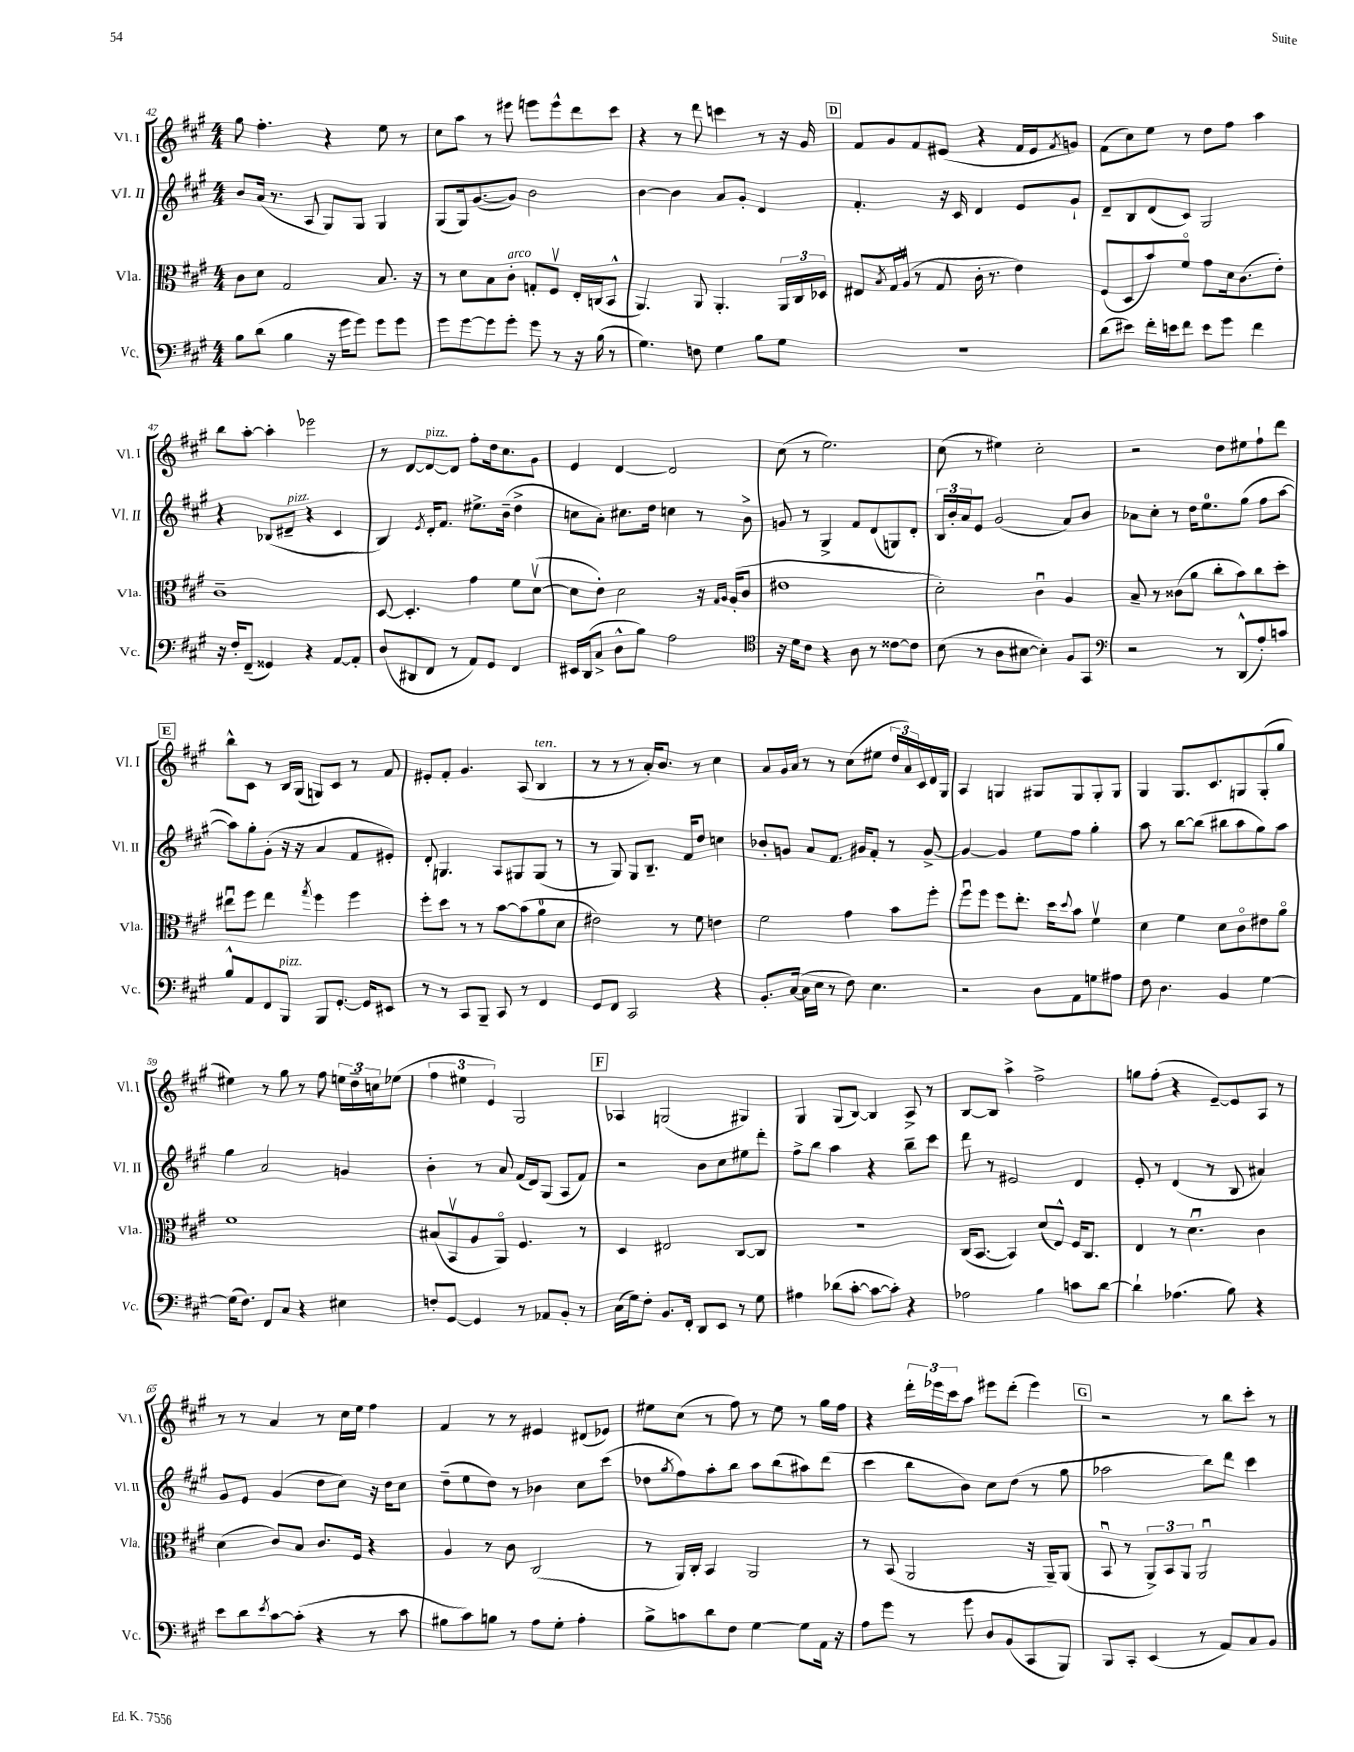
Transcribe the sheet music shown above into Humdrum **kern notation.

**kern	**kern	**kern	**kern
*part4	*part3	*part2	*part1
*staff4	*staff3	*staff2	*staff1
*I"Vc.	*I"Vla.	*I"Vl. II	*I"Vl. I
*I'Vc.	*I'Vla.	*I'Vl. II	*I'Vl. I
*clefF4	*clefC3	*clefG2	*clefG2
*k[f#c#g#]	*k[f#c#g#]	*k[f#c#g#]	*k[f#c#g#]
*M4/4	*M4/4	*M4/4	*M4/4
=42	=42	=42	=42
8B\L	8c#\L	8b/L	8gg#\
(8d\J	8d\J	(16a/Jk	4.ff#'\
.	.	8.r	.
4B\	2G#/	.	.
.	.	8A/	.
16r	.	8G#/L)	4r
16g#\KL	.	.	.
8g#\J)	.	8G#/J	.
8g#\L	8.B/	4G#/	8ee\
8g#\J	.	.	8r
.	16r	.	.
=43	=43	=43	=43
8g#\L	8r	(8G#/L	8cc#\L
[8g#\	8d\L	16G#/k)	8aa\J
.	.	([8.g#/	.
8g#\]	8B\	.	8r
!	!LO:TX:a:i:t=arco	!	!
8g#'\J	8c#'\J	8g#/J])	8eee#X\
8g#\	8Gn'/L	2b\	8eeen\L
8r	8F#v/J	.	8eee^^\
16r	16E'/LL	.	8ddd\
(16B\	(16Cn/J	.	.
8r	8BB^^/J	.	8ccc#\J
=44	=44	=44	=44
4.G#\)	4.AA/)	[4b\	4r
.	.	4b\]	8r
8Fn\	8AA/	.	8ddd\
4G#\	4.AA'/	8a/L	4cccn\
.	.	8g#'/J	.
8B\L	.	4d/	8r
8G#\J	24AA/LL	.	16r
.	24C#/	.	.
.	.	.	16g#/
.	24D-X/JJ	.	.
!!LO:REH:place=s1:t=D
=45	=45	=45	=45
1r	8E#X/L	4.f#'/	8f#/L
.	8qB/	.	.
.	16G#/L	.	8g#/
.	(16Av/JJ	.	.
.	8r	.	8f#/
.	8G#/	16r	(8e#X/J
.	.	16c#/	.
.	16c#'\	4d/	4r
.	8.r	.	.
.	4e\)	8e/L	16f#/LL
.	.	.	16e#/J
.	.	.	8qf#/
.	.	8g#`/J	8gn/J)
=46	=46	=46	=46
(8d\L	(8F#/L	8d~/L	(8f#\L
8e#X\J)	8D/	8B/	8cc#\)
16f#'\LL	8b/)	(8d/	8ee\J
16en\J	.	.	.
8f#\J	8f#/J	8c#/J)	8r
8e\L	8g#\L	2G#/	8dd\L
8g#\J	16d\k	.	8ff#\J
.	(8.c#\	.	.
4f#\	.	.	4aa\
.	8e'\J)	.	.
!!LO:LB:g=z
=47	=47	=47	=47
16r	1c#~	4r	8bb\L
16F#'/KL	.	.	.
(8FF#~/J	.	.	[8aa'\J
4GG##X/)	.	(8B-X/L	4aa'\]
!	!	!LO:TX:a:i:t=pizz.	!
.	.	8d#X~/J	.
4r	.	4r	2eee-X\
[8AA/L	.	4c#/	.
8AA'/J]	.	.	.
=48	=48	=48	=48
(8D/L	[8D/	4B/)	8r
8DD#X/	4.D'/]	.	[8d/L
.	.	8qe/	.
!	!	!	!LO:TX:a:i:t=pizz.
8FF#/J	.	16d'/KL	8d/_
.	.	8.f#/J	.
8r	.	.	8d/J]
8AA/L)	4g#\	8.ee#X^\L	8ff#'\L
8GG#/J	.	.	16dd\k
.	.	(16b~\Jk	8.cc#\
4FF#/	8f#\L	4dd^\	.
.	([8dv\J	.	8g#\J
=49	=49	=49	=49
16EE#X/LL	8d\L]	8ccn\L	4e/
(16DD/J	.	.	.
8C#^/J	8e'\J)	8a'\J)	.
8D^^\L	2d\	8.cc#X\L	[4d/
8B\J)	.	.	.
.	.	16dd\Jk	.
2A\	.	4ccn\	2d/]
.	16r	8r	.
.	16qqG#/LL	.	.
.	16qqA/JJ	.	.
.	(16A'/KL	.	.
.	8c#/J	8b^\	.
=50	=50	=50	=50
*clefC4	*	*	*
16r	1e#X	8gn/	(8cc#\
16d\KL	.	.	.
8c#\J	.	8r	8r
4r	.	4G#^/	2.ee\)
8A\	.	8f#/L	.
8r	.	(8d/	.
[8c##X\L	.	8Gn/)	.
8c##\J]	.	8d'/J	.
=51	=51	=51	=51
(8B\	2d'\)	24B/LL	(8cc#\
.	.	24b'/	.
.	.	24a/J	.
8r	.	8e/J	8r
8A\L	.	(2g#/	4ee#X\)
[8B#X\J	.	.	.
4B#'\])	4c#u\	.	2cc#'\
8F#/L	4A/	8a/L)	.
8GG#/J	.	8b/J	.
=52	=52	=52	=52
*clefF4	*	*	*
2r	8B~/	8a-X\L	2r
.	8r	8cc#'\J	.
.	(8c##X\L	8r	.
.	8a\J	16dd\KL	.
.	.	8.ee\	.
8r	8cc#'\L	.	8dd\L
(8DD^^/L	8b\)	(8gg#\J	8ee#X\
8A'/)	8cc#\	8ff#\L	8ff#`\
8cn/J	8dd'\J	[8aa\J	8ddd\J
!!LO:LB:g=z
!!LO:REH:place=s1:t=E
=53	=53	=53	=53
8B^^/L	8ee#Xu\L	8aa\L])	8bb^^\L
8AA/	8ff#\J	8gg#'\	8c#\J
8FF#/	4ee#\	(8g#'\J	8r
!LO:TX:a:i:t=pizz.	!	!	!
8BBB/J	.	16r	16B/LL
.	.	16r	(16G#/JJ
.	8qgg#/	.	.
8BBB/L	4ff#\	4a/	8Gn/L)
[8.GG#'/J	.	.	8c#/J
.	4ff#\	8f#/L	8r
16GG#/KL]	.	.	.
8EE#X/J	.	8e#X'/J)	8f#/
=54	=54	=54	=54
8r	8ff#'\L	8d'/	8e#X'/L
8r	8dd\J	4.Gn/	8f#'/J
8CC#/L	8r	.	4.g#/
8BBB~/J	8r	.	.
8CC#/	[8b\L	8A/L	.
8r	(8b\]	8G#X/	(8A/
!	!	!	!LO:TX:a:i:t=ten.
4FF#/	8a\	(8G#/J	4B/
.	8d\J	8r	.
=55	=55	=55	=55
8GG#/L	2e#X\)	8r	8r
8FF#/J	.	8G#/)	8r
2CC#/	.	8G#/L	8r
.	.	8.B~/J	16a'/KL)
.	.	.	8.b/J
.	8r	.	.
.	.	16f#/KL	.
.	8f#\	8dd/J	8r
4r	4en\	4ccn\	4cc#\
=56	=56	=56	=56
8.BB'/L	2f#\	8b-X'/L	8a/L
.	.	8gn/J	16g#/L
([16C#/Jk	.	.	16a/JJ
16C#\LL]	.	8a/L	8r
16E\JJ	.	.	.
8r	.	8.f#/J	8r
8F#\)	4g#\	.	(8cc#\L
.	.	16g#X/KL	.
4.E\	.	8f#'/J	8ee#X\J
.	8b\L	8r	24dd/LL
.	.	.	24a/)
.	.	.	24c#/
.	8ff#'\J	[8g#^/	16d/
.	.	.	16G#/JJ
=57	=57	=57	=57
2r	8ff#u\L	4g#/_	4A/
.	8ff#\J	.	.
.	8ff#\L	4g#/]	4Gn/
.	8.ee'\J	.	.
8D\L	.	8ee\L	8G#X/L
.	16dd\KL	.	.
.	8qqdd/	.	.
8AA\	8b\J	8ff#\J	8G#/
8Gn\	4f#v\	4gg#'\	8G#'/
8A#X\J	.	.	8G#/J
=58	=58	=58	=58
8F#\	4d\	8aa\	4G#/
4.D\	.	8r	.
.	4f#\	[8bb\L	8.G#/L
.	.	(8bb\J]	.
.	.	.	8.c#/
4BB/	8d\L	8bb#X\L	.
.	8c#\	8aa\	8Gn/
[4G#\	8e#X\	8gg#\)	(8G'/
.	8a\J	8aa\J	8gg#/J
!!LO:LB:g=z
=59	=59	=59	=59
(16G#\KL]	1f#	4gg#\	4ee#X\)
8.F#\J)	.	.	.
8FF#/L	.	2a/	8r
8C#/J	.	.	8gg#\
4r	.	.	8r
.	.	.	8ff#\
4E#X\	.	4gn/	24een\LL
.	.	.	24dd~\
.	.	.	24ccn\J
.	.	.	(8ee-X\J
=60	=60	=60	=60
8Fn'/L	(8B#X/L	4b'\	6ff#\
[8GG#/J	8BBv/	.	.
.	.	.	6ee#X\
4GG#/]	8A/	8r	.
.	.	.	6e/)
.	8AA/J)	8a/	.
8r	4.F#/	(16f#/LL	2G#/
.	.	16d/J)	.
8AA-X/L	.	(8G#/J	.
8BB'/J	.	8A/L	.
8r	8r	8f#/J)	.
!!LO:REH:place=s1:t=F
=61	=61	=61	=61
(16C#\LL	4D/	2r	4A-X/
16G#\J)	.	.	.
8F#'\J	.	.	.
8.BB/L	2E#X/	.	(2Gn/
16FF#'/Jk	.	.	.
8DD/L	.	8b\L	.
8EE/J	.	8cc#\	.
8r	[8C#/L	8ee#X\	4G#X/)
8G#\	8C#/J]	8ddd'\J	.
=62	=62	=62	=62
4A#X\	1r	8ff#^\L	4G#/
.	.	8bb\J	.
(8d-X\L	.	4aa\	(8G#/L
[8c#'\J	.	.	[8B/J)
8c#\L_	.	4r	4B/]
8c#'\J])	.	.	.
4r	.	8bb~\L	8A^/
.	.	8ccc#\J	8r
=63	=63	=63	=63
2A-X\	(16C#/KL	8ddd\	[8B/L
.	[8.BB/J	.	.
.	.	8r	8B/J]
.	4BB/])	2e#X/	4aa^\
4B\	(8d/L	.	2ff#^\
.	8E^^/J)	.	.
8cn\L	16F#/KL	4d/	.
.	8.C#/J	.	.
[8d\J	.	.	.
=64	=64	=64	=64
4d`\]	4E/	8e'/	8ggn\L
.	.	8r	(8ff#'\J
(4.A-X\	8r	(4d/	4r
.	4.du\	.	.
.	.	8r	[8e~/L)
8B\)	.	8B/	8e/]
4r	4c#\	4a#X/)	8A/J
.	.	.	8r
!!LO:LB:g=z
=65	=65	=65	=65
8e\L	(4d\	8g#/L	8r
8d\	.	8e/J	8r
8qe/	.	.	.
[8c#\	8c#/L)	(4g#/	4a/
(8c#'\J]	8B/J	.	.
4r	8.c#/L	8dd\L	8r
.	.	8cc#\J)	16cc#\LL
.	16F#/Jk	.	16ee\JJ
8r	4r	16r	4ff#\
.	.	16dd\KL	.
8c#\	.	8cc#\J	.
=66	=66	=66	=66
8B#X\L	4A/	(8dd~\L	4f#/
8c#\)	.	8ee\	.
8Bn\J	8r	8dd\J)	8r
8r	8c#\	8r	8r
8A\L	(2C#/	4b-X\	4e#X/
8G#'\J	.	.	.
4A'\	.	8cc#\L	(8d#X/L
.	.	(8ccc#\J	8e-X/J)
=67	=67	=67	=67
8B^\L	8r	8dd-X\L	8ee#X\L
.	.	8qgg#/	.
8cn\	16AA/LL)	8ff#\)	(8cc#\J
.	16C#'/JJ	.	.
8d\	4BB/	8aa'\	8r
8F#\J	.	8bb\J	8ff#\)
[4G#\	2AA/	8aa\L	8r
.	.	(8bb\	8ee#\
8G#\L]	.	8aa#X\)	8r
16AA\Jk	.	(8ddd\J	16gg#\LL
16r	.	.	16ff#\JJ
=68	=68	=68	=68
8A\L	8r	4ccc#\	4r
8g#\J	(8BB/	.	.
8r	2AA/	8bb\L	24ddd'\LL
.	.	.	24eee-X\
.	.	.	24ccc#\J
8g#\	.	8b\J)	8aa\J
8D/L	.	8cc#\L	8eee#X\L
(8BB/	.	(8dd\J	(8ddd'\J
8CC#/	16r	8r	4eee#\)
.	16AA~/KL)	.	.
8BBB/J)	(8AA/J	8gg#\	.
!!LO:REH:place=s1:t=G
=69	=69	=69	=69
8BBB/L	8BBu/	2aa-X\	2r
8CC#'/J	8r	.	.
(4EE/	12AA^/L)	.	.
.	12BB/	.	.
.	12AA/J	.	.
8r	2AAu/	8bb\L)	8r
8AA/L)	.	8ddd\J	8bb\L
8C#/	.	4ccc#\	8ccc#'\J
8BB/J	.	.	8r
==	==	==	==
*-	*-	*-	*-
